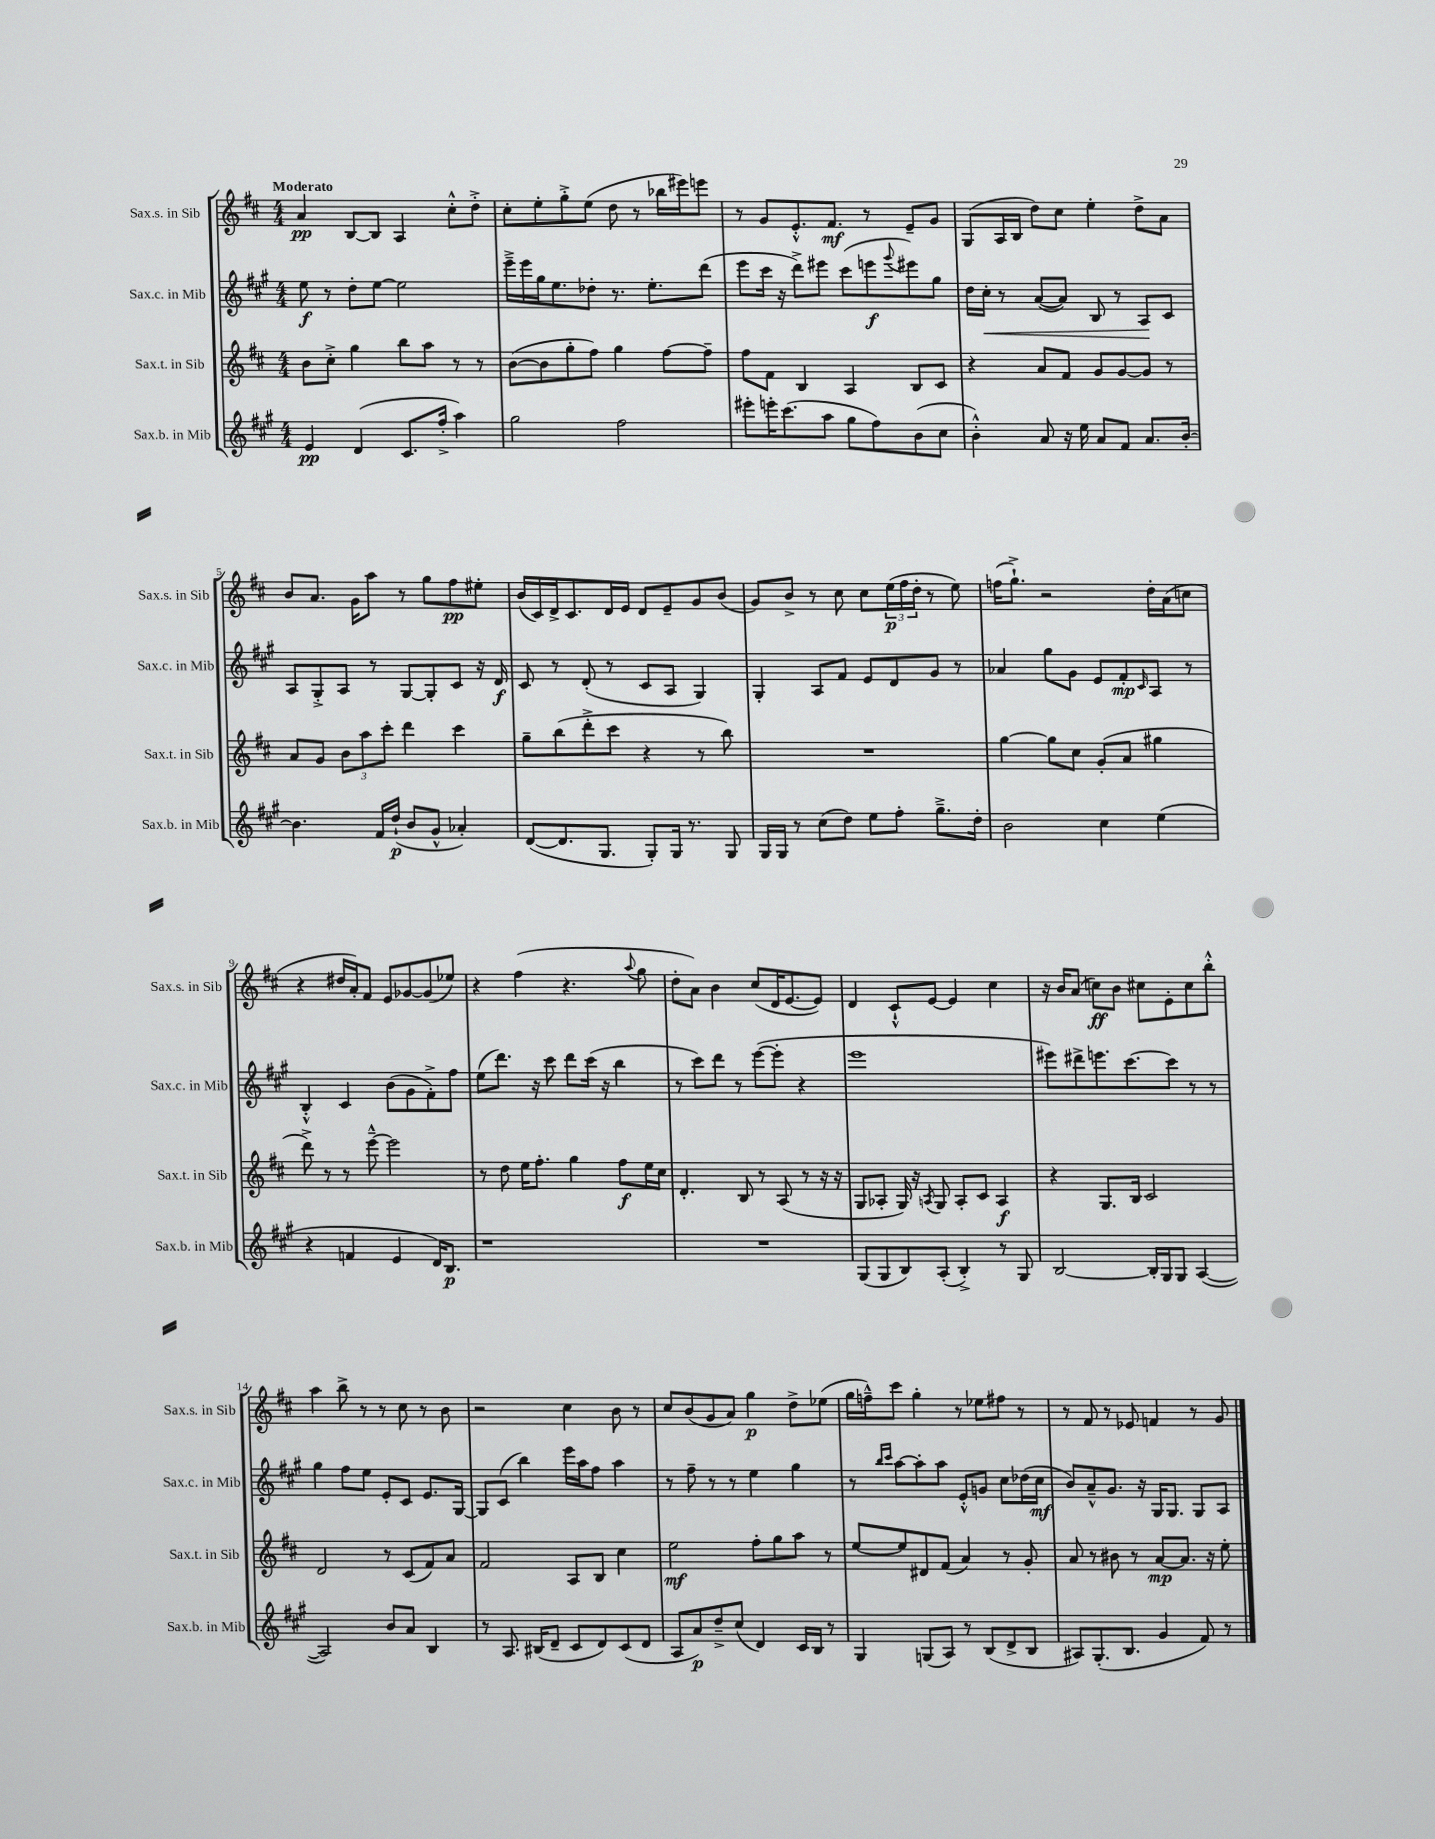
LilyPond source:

<<
\new StaffGroup <<
\new Staff = "s0" \with { instrumentName = "Sax.s. in Sib" shortInstrumentName = "Sax.s. in Sib" } {
    \clef treble \key d \major \numericTimeSignature \time 4/4 \tempo "Moderato"
    a'4\pp b8~ b8 a4 cis''8-.-^ d''8-.-> |
    cis''8-. e''8-. g''8-.-> e''8( d''8 r8 bes''16 eis'''16) e'''8 |
    r8 g'8 e'8.-.-^ fis'8.\mf r8 e'8-- g'8 |
    g8( a16 b16 d''8) cis''8 e''4-. d''8-> a'8 |
    b'8 a'8. g'16 a''8 r8 g''8 fis''8\pp eis''8-. |
    b'16( cis'16) d'16-> cis'8. d'16 e'16 d'8 e'8-- g'8 b'8( |
    g'8) b'8-> r8 cis''8 cis''8 \tuplet 3/2 { e''16\p( fis''16 d''16-. } r8 e''8) |
    f''16( g''8.-!->) r2 d''16-. a'16( c''8 |
    r4 dis''16 a'16-.) fis'8 e'8 ges'8~ ges'8( ees''8) |
    r4 fis''4( r4. \appoggiatura { a''8 } g''8 |
    d''8-. a'8) b'4 cis''8( d'16 e'8.~ e'8) |
    d'4 cis'8-!-^ e'8~ e'4 cis''4 |
    r16 b'16 a'8( c''8\ff) b'8 cis''8 e'8-. cis''8 b''8-.-^ |
    a''4 b''8-> r8 r8 cis''8 r8 b'8 |
    r2 cis''4 b'8 r8 |
    cis''8 b'8( g'8 a'8) g''4\p d''8-> ees''8( |
    g''16 f''16---^) cis'''8 g''4-. r8 ees''8 fis''8 r8 |
    r8 fis'8 r8 ees'8 f'4 r8 g'8 \bar "|." |
}
\new Staff = "s1" \with { instrumentName = "Sax.c. in Mib" shortInstrumentName = "Sax.c. in Mib" } {
    \clef treble \key a \major \numericTimeSignature \time 4/4
    e''8\f r8 d''8-. e''8~ e''2 |
    e'''16---> e'''16 gis''16 e''8. des''8-. r8. e''8.-. d'''8( |
    e'''8 cis'''16 r16 d'''8->) eis'''8 cis'''8( e'''8\f \appoggiatura { gis'''8 } eis'''8) gis''8 |
    d''16 cis''16-.\< r8 a'8~( a'8) b8 r8 a8\! cis'8 |
    a8 gis8-.-> a8 r8 gis8~ gis8-. cis'8 r16 d'16\f |
    cis'8 r8 d'8-.( r8 cis'8 a8 gis4) |
    gis4-. a8 fis'8 e'8 d'8 gis'8 r8 |
    aes'4 gis''8 gis'8 e'8 fis'8-.\mp \grace { cis'16 } a8 r8 |
    b4-.-^ cis'4 b'8( gis'8 fis'8-.->) fis''8 |
    e''8( d'''8.) r16 cis'''8 d'''8 cis'''16( r16 b''4 |
    r8 cis'''8) d'''8 r8 e'''8~( e'''8-. r4 |
    e'''1 |
    eis'''8) dis'''8-> e'''8. cis'''8.~ cis'''8 r8 r8 |
    gis''4 fis''8 e''8 e'8-. cis'8 e'8. gis16~ |
    gis8 cis'8( b''4) e'''16 a''16 fis''8 a''4 |
    r8 fis''8-- r8 r8 e''4 gis''4 |
    r8 \grace { b''16 cis'''16 } a''8~ a''8-. a''8 e'8-.-^ g'8 cis''8 des''16( cis''16\mf |
    b'8) a'8---^ gis'8. r16 gis16 gis8. gis8 a8 \bar "|." |
}
\new Staff = "s2" \with { instrumentName = "Sax.t. in Sib" shortInstrumentName = "Sax.t. in Sib" } {
    \clef treble \key d \major \numericTimeSignature \time 4/4
    b'8 cis''8-.-> g''4 b''8 a''8 r8 r8 |
    b'8~( b'8 g''8-. fis''8) g''4 fis''8~ fis''8-- |
    fis''8 fis'8 b4 a4 b8 cis'8 |
    r4 a'8 fis'8 g'8 g'8~ g'8 r8 |
    a'8 g'8 \tuplet 3/2 { b'8 a''8 cis'''8-. } d'''4 cis'''4 |
    g''8-- b''8( d'''8-.-> cis'''8 r4 r8 b''8) |
    R1 |
    g''4~ g''8 cis''8 g'8-.( a'8 gis''4 |
    d'''8->) r8 r8 e'''8~---^ e'''2 |
    r8 d''8 e''16 fis''8.-. g''4 fis''8\f e''16 cis''16 |
    d'4.-. b8 r8 a8( r8 r16 r16 |
    g8 aes8-. g16) r16 \acciaccatura { a8 } g8 a8-. cis'8 a4\f |
    r4 g8. b16 cis'2 |
    d'2 r8 cis'8( fis'8) a'8 |
    fis'2 a8 b8 cis''4 |
    e''2\mf fis''8-. g''8 a''8 r8 |
    e''8~ e''8 dis'8 fis'8( a'4) r8 g'8-. |
    a'8 r8 bis'8 r8 a'8~\mp a'8. r16 e''8-. \bar "|." |
}
\new Staff = "s3" \with { instrumentName = "Sax.b. in Mib" shortInstrumentName = "Sax.b. in Mib" } {
    \clef treble \key a \major \numericTimeSignature \time 4/4
    e'4\pp d'4( cis'8. fis''16-.-> a''4) |
    gis''2 fis''2 |
    eis'''8-. e'''16-. cis'''8.( a''8 gis''8 fis''8) b'8( cis''8 |
    b'4-.-^) a'8 r16 e''16 a'8 fis'8 a'8. b'16~-. |
    b'4. fis'16 d''16-!\p( b'8 gis'8-^ aes'4-.) |
    d'8~( d'8. gis8. gis8-.) gis16 r8. gis8 |
    gis16 gis16 r8 cis''8( d''8) e''8 fis''8-. gis''8.---> d''16-. |
    b'2 cis''4 e''4( |
    r4 f'4 e'4 d'16) b8.\p |
    r1 |
    R1 |
    gis8( gis8 b8) a8-.( b4-.->) r8 gis8 |
    b2~ b16-. gis16 gis8 a4~( |
    a2) b'8 a'8 b4 |
    r8 a8. bis16( d'8-- cis'8 d'8) cis'8( d'8 |
    a8 a'8\p) d''8---> cis''8( d'4) cis'16 b16 r8 |
    gis4 g8( a8) r8 b8( d'8-> b8 |
    ais8) gis8.-.( b8. gis'4 fis'8) r8 \bar "|." |
}
>>
>>
